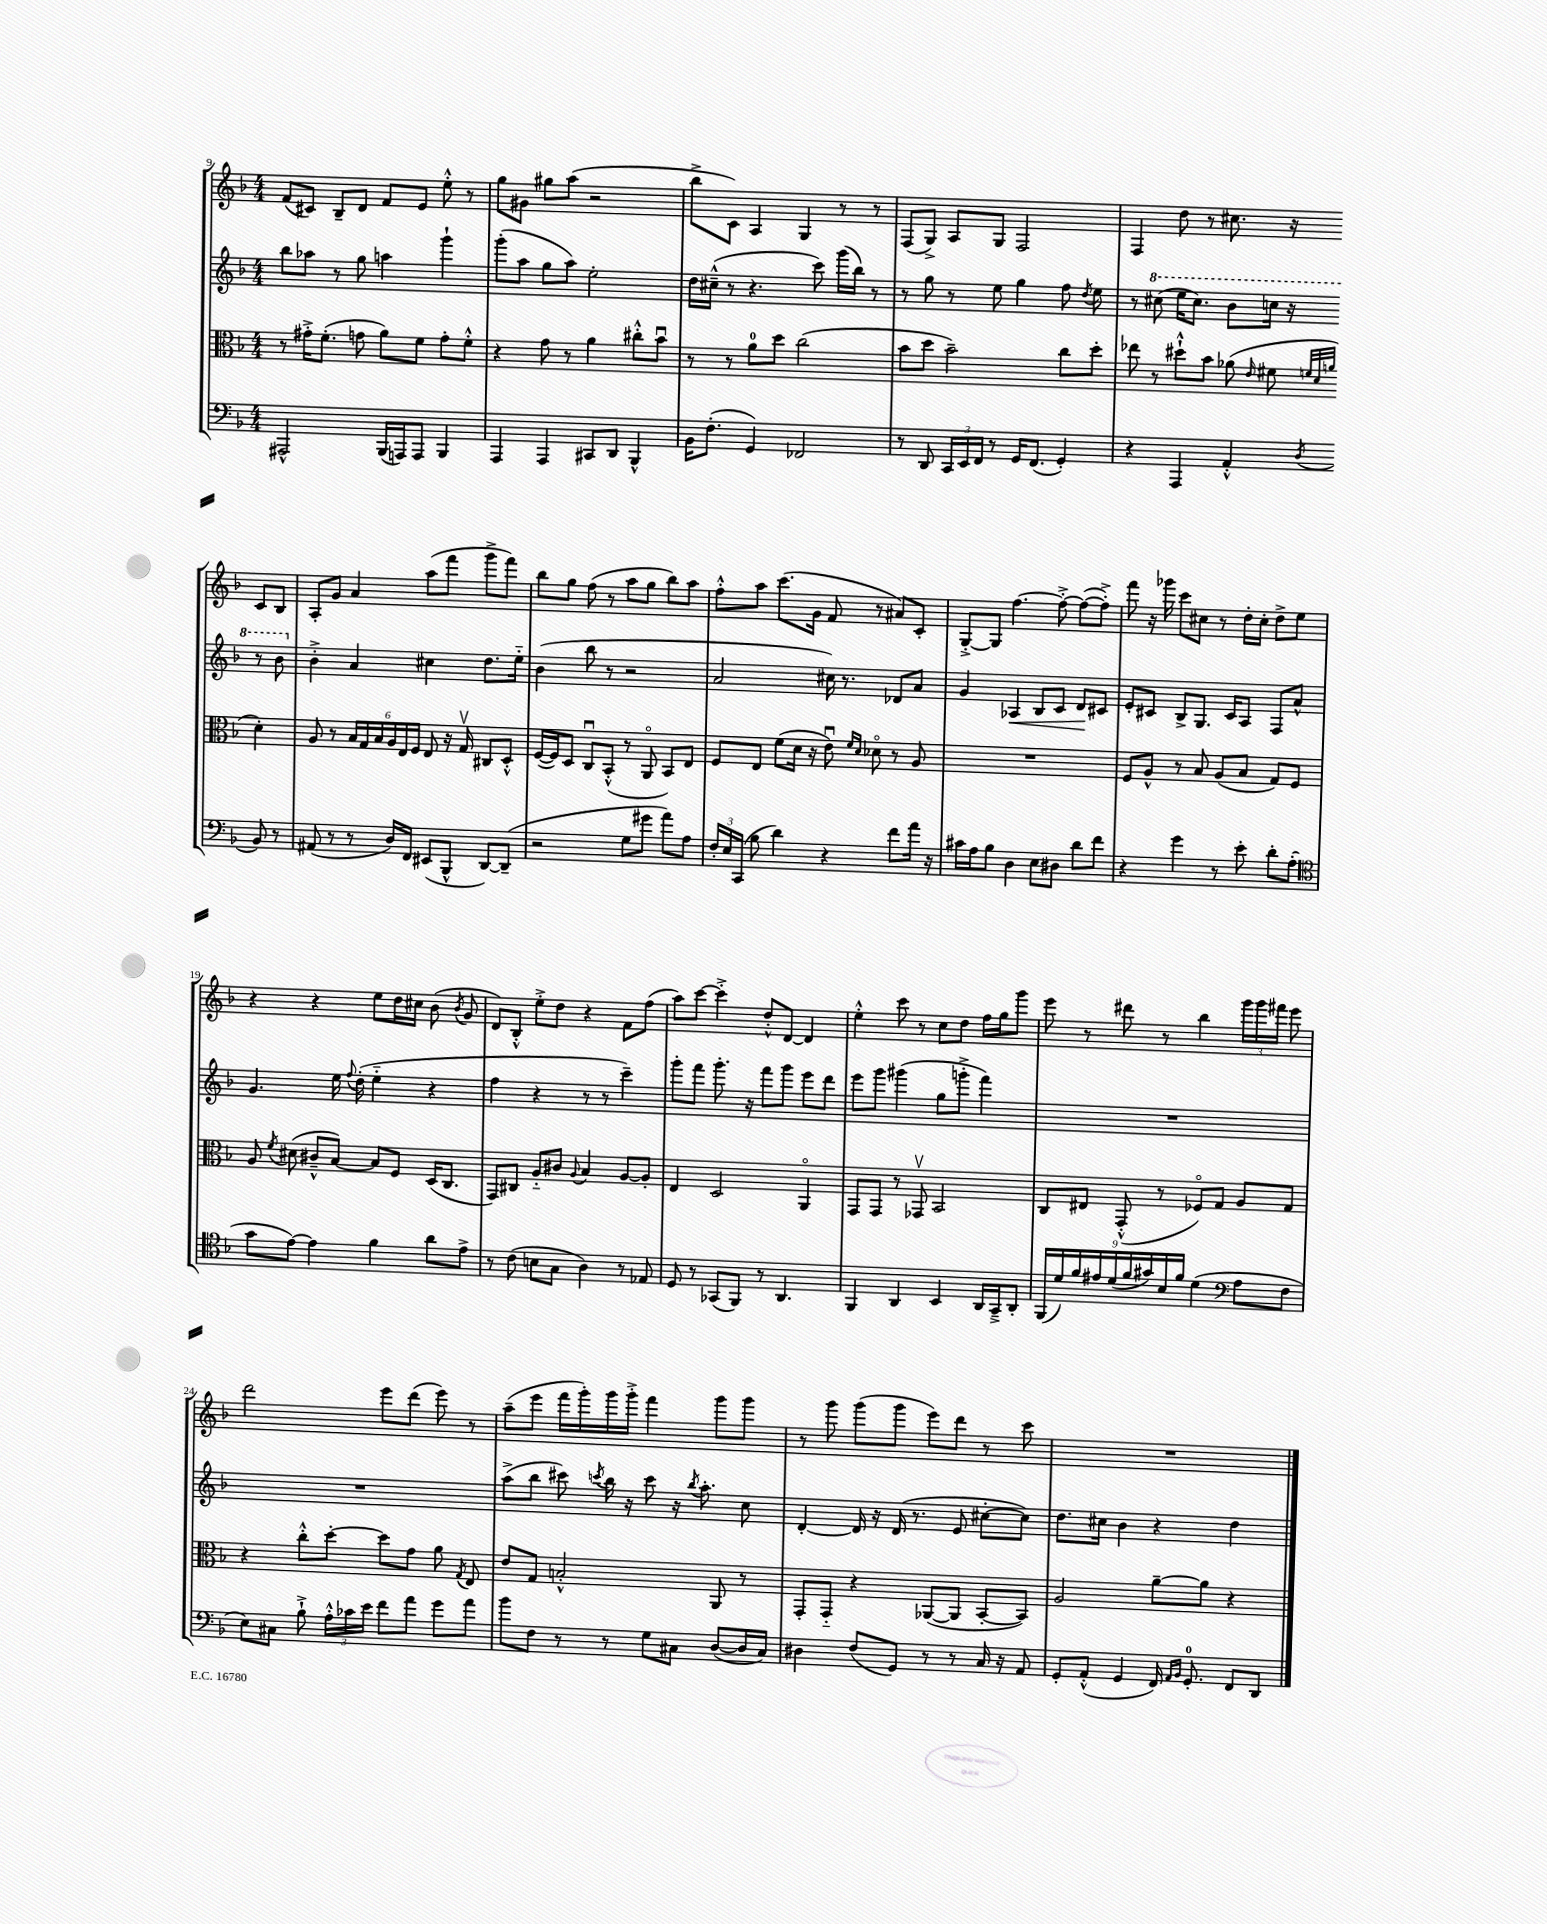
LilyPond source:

<<
\new StaffGroup <<
\new Staff = "s0" {
    \clef treble \key f \major \numericTimeSignature \time 4/4
    \autoBeamOff f'8[( cis'8]) bes8[-- d'8] f'8[ e'8] e''8-.-^ r8 |
    g''8[ gis'8] gis''8[ a''8]( r2 |
    bes''8[-> c'8]) a4 g4 r8 r8 |
    f8[( g8]->) a8[ g8] f2 |
    f4 d''8 r8 cis''8. r16 c'8[ bes8] |
    a8[-. g'8] a'4 a''8[( f'''8] g'''8[-> f'''8]) |
    bes''8[ g''8] f''8( r8 a''8[ g''8] bes''8[) a''8] |
    f''8[-.-^ a''8] c'''8.[( g'16] f'8 r8 ais'8[) c'8]-. |
    g8[~-.-> g8] f''4.~ f''8~-.-> f''8[~( f''8]-.->) |
    f'''8 r16 ges'''16 c'''8[ cis''8] r8 d''16[-. cis''16]-. d''8[-> e''8] |
    r4 r4 e''8[ d''16 cis''16] bes'8( \acciaccatura { bes'8 } g'8 |
    d'8[) bes8]-.-^ e''8[-.-> d''8] r4 f'8[ f''8]( |
    a''8[) c'''8]~ c'''4-.-> d''8[-.-^ d'8]~ d'4 |
    e''4-.-^ c'''8 r8 c''8[ d''8] f''16[ g''16 g'''8] |
    e'''8 r8 dis'''8 r8 bes''4 \tuplet 3/2 { g'''16[ g'''16 fis'''16] } e'''8 |
    d'''2 e'''8[ d'''8]( e'''8) r8 |
    a''8[--( e'''8] f'''16[ g'''16-.) g'''16 g'''16]-.-> f'''4 g'''8[ g'''8] |
    r8 g'''8 g'''8[( g'''8] e'''8[) d'''8] r8 c'''8 |
    R1 \bar "|." |
}
\new Staff = "s1" {
    \clef treble \key f \major \numericTimeSignature \time 4/4
    \autoBeamOff bes''8[ aes''8] r8 g''8 a''4 g'''4-! |
    g'''8[-.( a''8] g''8[ a''8]) e''2-. |
    d''16[ cis''16]---^( r8 r4. c'''8) g'''16[( bes''16]) r8 |
    r8 g''8 r8 e''8 g''4 f''8 \acciaccatura { d''8 } e''8 |
    r8 \ottava #1 cis'''8( e'''16[ cis'''8.]) bes''8[ c'''16] r16 r8 bes''8 \ottava #0 |
    bes'4-.-> a'4 cis''4 d''8.[ e''16]-_ |
    bes'4( bes''8 r8 r2 |
    a'2 cis''16) r8. des'8[ a'8] |
    g'4 aes4\< bes8[ c'8] d'8[\! cis'8] |
    e'8[-. cis'8] bes8[-> g8.] cis'16[ a8] f8[ a'8]-^ |
    g'4. e''16 \appoggiatura { f''8 } d''16-.( e''4-_ r4 |
    f''4 r4 r8 r8 c'''4--) |
    g'''8[-. f'''8] g'''8.-. r16 f'''8[ g'''8] e'''8[ d'''8] |
    e'''8[ g'''8] gis'''4( g''8[ g'''8]-.-> f'''4) |
    R1 |
    R1 |
    a''8[->( bes''8] cis'''8) \acciaccatura { c'''8 } bes''16 r16 c'''8 r16 \acciaccatura { bes''8 } a''8.-. c''8 |
    d'4~-. d'16 r16 d'16( r8. e'8 cis''8[~-. cis''8]) |
    d''8.[ cis''16] bes'4 r4 d''4 \bar "|." |
}
\new Staff = "s2" {
    \clef alto \key f \major \numericTimeSignature \time 4/4
    \autoBeamOff r8 gis'16[-.-> f'8.]-.( g'8 a'8[) f'8] g'8[-. f'8]-.-^ |
    r4 g'8 r8 a'4 cis''8[-.-^ bes'8]\downbow |
    r8 r8 a'8[-0 d''8] c''2( |
    bes'8[ d''8] bes'2--) c''8[ d''8]-. |
    ees''8 r8 dis''8[-!-^ bes'8] aes'8( \grace { e'16 } fis'8 \grace { f'32[ d'32 a'32] } d'4-.) |
    a8 r8 \tuplet 6/4 { bes16[ g16 bes16 a16 e16 f16] } e8 r16 g16\upbow cis8[ d8]-.-^ |
    f16[~( f16) d8] c8[\downbow bes,8]-.-^( r8 a,8\flageolet bes,8[) e8] |
    f8[ e8] f'8[( d'16] r16 e'8\downbow) \grace { f'16[ d'16] } des'8\flageolet r8 a8 |
    R1 |
    f8[ a8]-^ r8 bes8 a8[( bes8] g8[) f8] |
    a8 \acciaccatura { f'8 } dis'8( cis'8[---^ bes8]~) bes8[ f8] d16[( c8.] |
    g,8[) cis8] a8[-_ cis'8] \appoggiatura { a8 } bes4 a8[~ a8]-. |
    e4 d2 a,4\flageolet |
    g,8[ g,8] r8 ges,8\upbow bes,2 |
    c8[ eis8] g,8-.-^( r8 fes8[\flageolet) g8] a8[ g8] |
    r4 c''8[-.-^ d''8]~-. d''8[ g'8] a'8 \acciaccatura { g8 } e8 |
    e'8[ g8] b2-.-^ a,8 r8 |
    g,8[-. g,8]-_ r4 aes,8[~( aes,8] bes,8[~-. bes,8]) |
    a2 a'8[~-- a'8] r4 \bar "|." |
}
\new Staff = "s3" {
    \clef bass \key f \major \numericTimeSignature \time 4/4
    \autoBeamOff ais,,2-^ bes,,16[( a,,16) a,,8] bes,,4 |
    a,,4 a,,4 cis,8[ d,8] bes,,4-^ |
    bes,16[ f8.]-.( g,4) fes,2 |
    r8 d,8 \tuplet 3/2 { c,16[ e,16 f,16] } r8 g,16[ f,8.]( g,4-.) |
    r4 a,,4 a,4-.-^ \acciaccatura { d8 } bes,8 r8 |
    ais,8( r8 r8 d16[) f,16] eis,8[( bes,,8]-^ d,8[~) d,8]--( |
    r2 g8[ gis'8] a'8[) a8] |
    \tuplet 3/2 { f16[-. e16 c,16]( } bes8 d'4) r4 f'8[ a'16] r16 |
    cis'16[ a16 bes8] d4 e8[ dis8] d'8[ f'8] |
    r4 g'4 r8 e'8-. d'8[-. a8]-.( |
    \clef tenor g'8[ e'8]~) e'4 f'4 a'8[ e'8]-> |
    r8 c'8( b8[ g8] a4) r8 ees8 |
    d8 r8 ges,8[( f,8]) r8 a,4. |
    f,4 a,4 bes,4 a,16[ g,16---> a,8]-. |
    \tuplet 9/8 { f,16[( d'16) f'16 eis'16 d'16( f'16 gis'16) bes16 f'16] } d'4( \clef bass a8[ f8] |
    e8[) cis8] bes8-!-> \tuplet 3/2 { a16[-.-^ ces'16 e'16] } f'8[ a'8] g'8[ a'8] |
    bes'8[ f8] r8 r8 g8[ cis8] d8[~( d16 cis16]) |
    dis4 f8[( g,8]) r8 r8 c16 r16 a,8 |
    g,8[-. a,8]-.-^( g,4 f,16) \grace { a,16[ bes,16] } g,8.-0-. f,8[ d,8] \bar "|." |
}
>>
>>
\layout { \context { \Score currentBarNumber = #9 } }
